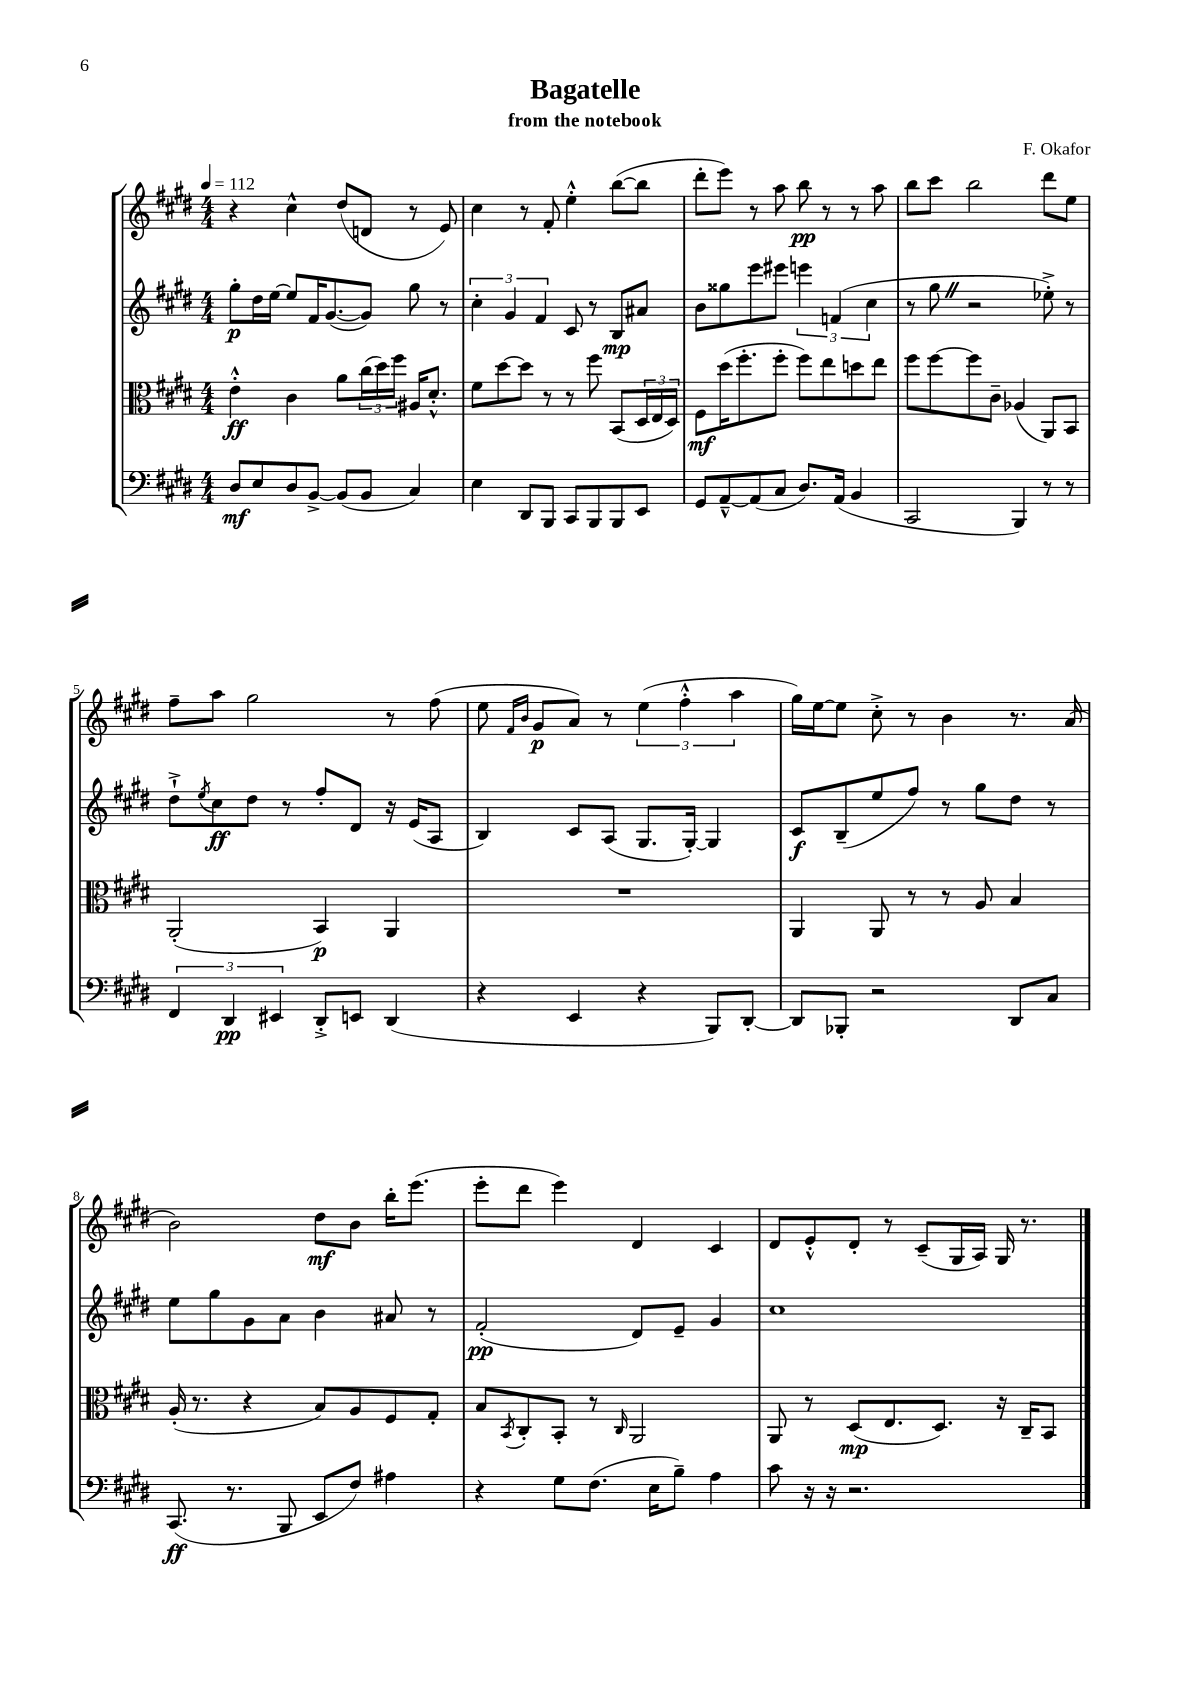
\header { title = "Bagatelle" composer = "F. Okafor" subtitle = "from the notebook" }
<<
\new StaffGroup <<
\new Staff = "s0" {
    \clef treble \key e \major \numericTimeSignature \time 4/4 \tempo 4 = 112
    r4 cis''4-^ dis''8( d'8 r8 e'8) |
    cis''4 r8 fis'8-. e''4-.-^ b''8~( b''8 |
    dis'''8-. e'''8) r8 a''8 b''8\pp r8 r8 a''8 |
    b''8 cis'''8 b''2 dis'''8 e''8 |
    fis''8-- a''8 gis''2 r8 fis''8( |
    e''8 \grace { fis'16 b'16 } gis'8\p a'8) r8 \tuplet 3/2 { e''4( fis''4-.-^ a''4 } |
    gis''16) e''16~ e''8 cis''8-.-> r8 b'4 r8. a'16( |
    b'2) dis''8\mf b'8 b''16-. e'''8.( |
    e'''8-. dis'''8 e'''4) dis'4 cis'4 |
    dis'8 e'8-.-^ dis'8-. r8 cis'8--( gis16 a16) gis16 r8. \bar "|." |
}
\new Staff = "s1" {
    \clef treble \key e \major \numericTimeSignature \time 4/4
    gis''8-.\p dis''16 e''16~ e''8 fis'16 gis'8.~( gis'8) gis''8 r8 |
    \tuplet 3/2 { cis''4-. gis'4 fis'4 } cis'8 r8 b8\mp ais'8 |
    b'8 gisis''8 e'''8 eis'''8 \tuplet 3/2 { e'''4 f'4( cis''4 } |
    r8 gis''8 \once \override BreathingSign.text = \markup { \musicglyph "scripts.caesura.straight" } \breathe r2 ees''8-.->) r8 |
    dis''8-!-> \acciaccatura { e''8 } cis''8\ff dis''8 r8 fis''8-. dis'8 r16 e'16( a8 |
    b4) cis'8 a8( gis8. gis16~-.) gis4 |
    cis'8\f b8--( e''8 fis''8) r8 gis''8 dis''8 r8 |
    e''8 gis''8 gis'8 a'8 b'4 ais'8 r8 |
    fis'2-.\pp( dis'8) e'8-- gis'4 |
    cis''1 \bar "|." |
}
\new Staff = "s2" {
    \clef alto \key e \major \numericTimeSignature \time 4/4
    e'4-.-^\ff cis'4 a'8 \tuplet 3/2 { cis''16( dis''16) fis''16 } ais16 dis'8.-.-^ |
    fis'8 dis''8~ dis''8 r8 r8 fis''8 b,8( \tuplet 3/2 { dis16 e16 dis16) } |
    fis8\mf dis''16( fis''8.-. fis''8-. fis''8) e''8 d''8 e''8 |
    fis''8 fis''8~ fis''8 cis'8-- aes4( a,8) b,8 |
    a,2-.( b,4\p) a,4 |
    R1 |
    a,4 a,8 r8 r8 a8 b4 |
    a16-.( r8. r4 b8) a8 fis8 gis8-. |
    b8 \acciaccatura { b,8 } cis8-. b,8-. r8 \grace { cis16 } a,2 |
    a,8 r8 dis8\mp( e8. dis8.) r16 cis16-- b,8 \bar "|." |
}
\new Staff = "s3" {
    \clef bass \key e \major \numericTimeSignature \time 4/4
    dis8\mf e8 dis8 b,8~-> b,8( b,8 cis4) |
    e4 dis,8 b,,8 cis,8 b,,8 b,,8 e,8 |
    gis,8 a,8~---^ a,8( cis8 dis8.) a,16( b,4 |
    cis,2 b,,4) r8 r8 |
    \tuplet 3/2 { fis,4 dis,4\pp eis,4 } dis,8-.-> e,8 dis,4( |
    r4 e,4 r4 b,,8) dis,8~-. |
    dis,8 bes,,8-. r2 dis,8 cis8 |
    cis,8.\ff( r8. b,,8 e,8 fis8) ais4 |
    r4 gis8 fis8.( e16 b8--) a4 |
    cis'8 r16 r16 r2. \bar "|." |
}
>>
>>
